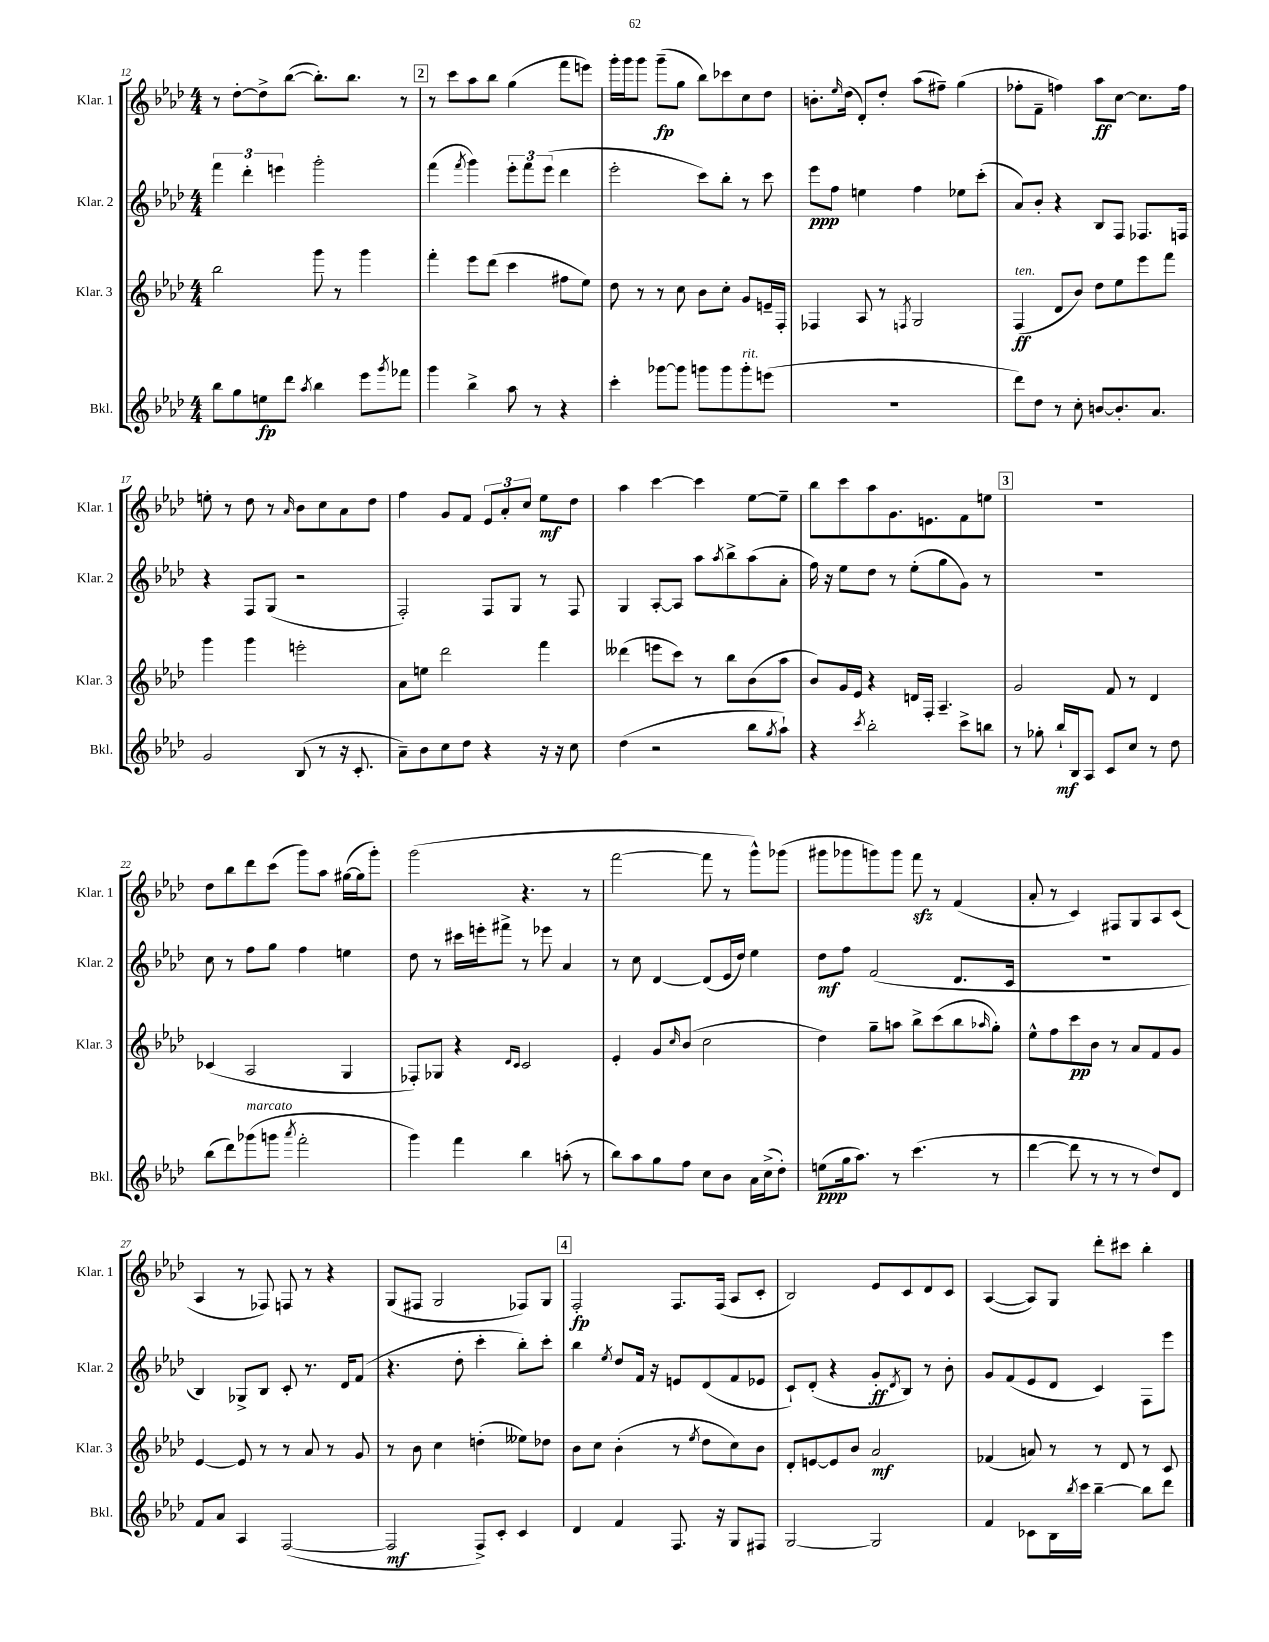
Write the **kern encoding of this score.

**kern	**kern	**kern	**kern
*staff4	*staff3	*staff2	*staff1
*clefG2	*clefG2	*clefG2	*clefG2
*k[b-e-a-d-]	*k[b-e-a-d-]	*k[b-e-a-d-]	*k[b-e-a-d-]
*M4/4	*M4/4	*M4/4	*M4/4
8bb-\L	2bb-\	6fff\	8r
8gg\	.	.	[8dd-'\L
.	.	6ddd-'\	.
8ee\	.	.	8dd-^\]
.	.	6eee\	.
8ddd-\J	.	.	([8bb-\J
8qaa-/	.	.	.
4bb-\	8ggg\	2ggg'\	8.bb-'\]L)
.	8r	.	.
.	.	.	8.bb-\J
8eee-\L	4ggg\	.	.
8qggg/	.	.	.
8fff-\J	.	.	8r
=	=	=	=
4ggg\	4fff'\	(4fff\	8r
.	.	.	8ccc\L
.	.	8qfff/	.
4bb-^\	8eee-\L	4ggg\)	8aa-\
.	(8ddd-\J	.	8bb-\J
8aa-\	4ccc\	12eee-'\L	(4gg\
.	.	12fff\	.
8r	.	.	.
.	.	(12eee-\J	.
4r	8ff#\L	4ddd-\	8fff\L
.	8ee-\J)	.	8eee\J)
=	=	=	=
4ccc'\	8dd-\	2eee-'\	16ggg'\LL
.	.	.	16ggg\J
.	8r	.	8ggg\J
[8ggg-\L	8r	.	(8ggg~\L
8ggg-\]J	8cc\	.	8gg\J
8ggg\L	8b-\L	8ccc\L)	8bb-\L)
8ggg\	8cc'\J	8bb-'\J	8ccc-\
8ggg'\	8g/L	8r	8cc\
(8eee\J	16e~/L	8ccc\	8dd-\J
.	16F'/JJ	.	.
=	=	=	=
1r	4F-/	8eee-\L	8.b'\L
.	.	8ff\J	.
.	.	.	16qqee-/
.	.	.	(16dd-\Jk
.	8A-/	4ee\	8d-'/L)
.	8r	.	8dd-'/J
.	8qF/	.	.
.	2G/	4ff\	(8aa-\L
.	.	.	8ff#~\J)
.	.	8ee-\L	(4gg\
.	.	(8ccc'\J	.
=	=	=	=
8ddd-\L)	(4F/	8a-/L)	8ff-'\L
8dd-\J	.	8b-'/J	8f~\J
8r	8d-/L	4r	4ff\)
8cc'\	8b-/J)	.	.
[8b/L	8dd-\L	8B-/L	8aa-\L
8.b'/]	8ee-\	8F/J	[8cc\J
.	8eee-\	8.F-/L	8.cc\]L
8.a-/J	.	.	.
.	8fff\J	.	.
.	.	16F/Jk	16ff\Jk
=	=	=	=
2g/	4ggg\	4r	8ee'\
.	.	.	8r
.	4ggg\	8F/L	8dd-\
.	.	(8G/J	8r
.	.	.	16qqa-/
(8B-/	2eee'\	2r	8b-\L
8r	.	.	8cc\
16r	.	.	8a-\
8.c'/	.	.	.
.	.	.	8dd-\J
=	=	=	=
8a-~\L)	8a-\L	2F'/)	4ff\
8b-\	8ee\J	.	.
8cc\	2ddd-\	.	8g/L
8dd-\J	.	.	8f/J
4r	.	8F/L	12e-/L
.	.	.	12a-'/
.	.	8G/J	.
.	.	.	12cc/J
16r	4fff\	8r	8ee-\L
16r	.	.	.
8cc\	.	8F/	8dd-\J
=	=	=	=
(4dd-\	(4ddd--\	4G/	4aa-\
2r	8eee\L	[8A-'/L	[4ccc\
.	8ccc\J)	8A-/]J	.
.	8r	8aa-\L	4ccc\]
.	.	8qaa-/	.
.	8bb-\L	8bb-^\	.
8bb-\L	(8b-\	(8aa-\	[8ee-\L
8qgg/	.	.	.
8aa-`\J)	8aa-\J	8a-'\J	8ee-~\]J
=	=	=	=
4r	8b-/L)	16ff\)	8bb-\L
.	.	16r	.
.	16g/L	8ee-\L	8ccc\
.	16e-/JJ	.	.
8qccc/	.	.	.
2bb-'\	4r	8dd-\J	8aa-\
.	.	8r	8.g\
.	16d/LL	(8ee-'\L	.
.	16F'/JJ	.	8.e\
.	4.A-~/	8gg\	.
8ccc^\L	.	8g\J)	8f\
8bb\J	.	8r	8ee\J
=	=	=	=
8r	2g/	1r	1r
8gg-'\	.	.	.
16bb-`/LL	.	.	.
16B-/J	.	.	.
8A-/J	.	.	.
8c/L	8f/	.	.
8cc/J	8r	.	.
8r	4d-/	.	.
8dd-\	.	.	.
=	=	=	=
(8bb-\L	(4c-/	8cc\	8dd-\L
8ddd-\)	.	8r	8bb-\
(8ggg-\	2A-/	8ff\L	8ddd-\
8ggg\J	.	8gg\J	(8ccc\J
8qaaa-/	.	.	.
2fff'\	.	4ff\	8ggg\L)
.	.	.	8aa-\J
.	4G/	4ee\	([16gg#\LL
.	.	.	16gg#\]J
.	.	.	8ggg'\J)
=	=	=	=
4ggg\)	8F-'/L)	8dd-\	(2ggg\
.	8G-/J	8r	.
4fff\	4r	16ccc#\LL	.
.	.	16eee'\J	.
.	.	8fff#^\J	.
.	16qqd-/LL	.	.
.	16qqc/JJ	.	.
4bb-\	2c/	8r	4.r
.	.	8eee-\	.
(8aa'\	.	4a-/	.
8r	.	.	8r
=	=	=	=
8bb-\L)	4e-'/	8r	[2fff\
8aa-\	.	8cc\	.
8gg\	8g/L	[4d-/	.
.	16qqcc/	.	.
8ff\J	(8b-/J	.	.
8cc\L	2cc\	(8d-/]L	8fff\]
8b-\J	.	16e-/L	8r
.	.	16dd-/JJ)	.
16a-\LL	.	4ee-\	8ggg^^\L)
(16cc^\J	.	.	.
8dd-'\J)	.	.	(8ggg-\J
=	=	=	=
(8ee\L	4dd-\)	8dd-\L	8ggg#\L
16gg\k	.	8ff\J	8ggg-\
8.aa-\J)	.	.	.
.	8gg~\L	(2f/	8ggg\)
8r	8aa\J	.	8ggg\J
(4.ccc\	8bb-^\L	.	8fff\
.	(8ccc\	.	8r
.	8bb-\	8.d-/L	(4f/
.	16qqaa-/	.	.
8r	8gg'\J)	.	.
.	.	16c/Jk	.
=	=	=	=
[4ddd-\	8ee-^^\L	1r	8a-'/
.	8ff\	.	8r
8ddd-\]	8ccc\	.	4c/)
8r	8b-\J	.	.
8r	8r	.	8F#/L
8r	8a-/L	.	8G/
8dd-/L)	8f/	.	8A-/
8d-/J	8g/J	.	(8c/J
=	=	=	=
8f/L	[4e-/	4B-/)	4A-/
8a-/J	.	.	.
4A-/	8e-/]	8G-^/L	8r
.	8r	8B-/J	8F-/)
([2F/	8r	8c'/	8F/
.	8a-/	8.r	8r
.	8r	.	4r
.	.	16d-/LK	.
.	8g/	(8f/J	.
=	=	=	=
2F/]	8r	4.r	(8G/L
.	8b-\	.	8F#/J
.	4cc\	.	2G/
.	.	8dd-'\	.
8F^/L)	(4dd'\	4ccc'\	.
8c'/J	.	.	.
4c/	8ee--\L)	8bb-'\L)	8F-/L)
.	8dd-\J	8ccc'\J	8G/J
=	=	=	=
4d-/	8b-\L	4bb-\	2F'/
.	8cc\J	.	.
.	.	8qee-/	.
4f/	(4b-'\	8dd-/L	.
.	.	16f/Jk	.
.	.	16r	.
8.F/	8r	8e/L	8.F/L
.	8qee-/	.	.
.	8dd-\L	(8d-/	.
16r	.	.	(16F/Jk
8G/L	8cc\)	8f/	8A-/L
8F#/J	8b-\J	8e-/J	8c'/J
=	=	=	=
[2G/	8d-'/L	8c`/L)	2B-/)
.	[8e/	(8d-'/J	.
.	8e/]	4r	.
.	8b-/J	.	.
2G/]	2a-/	8g'/L	8e-/L
.	.	8qd-/	.
.	.	8B-/J)	8c/
.	.	8r	8d-/
.	.	8b-'\	8c/J
=	=	=	=
4f/	(4f-/	8g/L	([4A-/
.	.	(8f/	.
8c-\L	8a/)	8e-/	8A-/]L)
16B-\L	8r	8d-/J	8G/J
8qbb-/	.	.	.
16ccc\JJ	.	.	.
[4bb-~\	8r	4c/)	8ddd-'\L
.	8d-/	.	8ccc#\J
8bb-\]L	8r	8F\L	4bb-'\
8ddd-\J	8c/	8eee-\J	.
==	==	==	==
*-	*-	*-	*-
